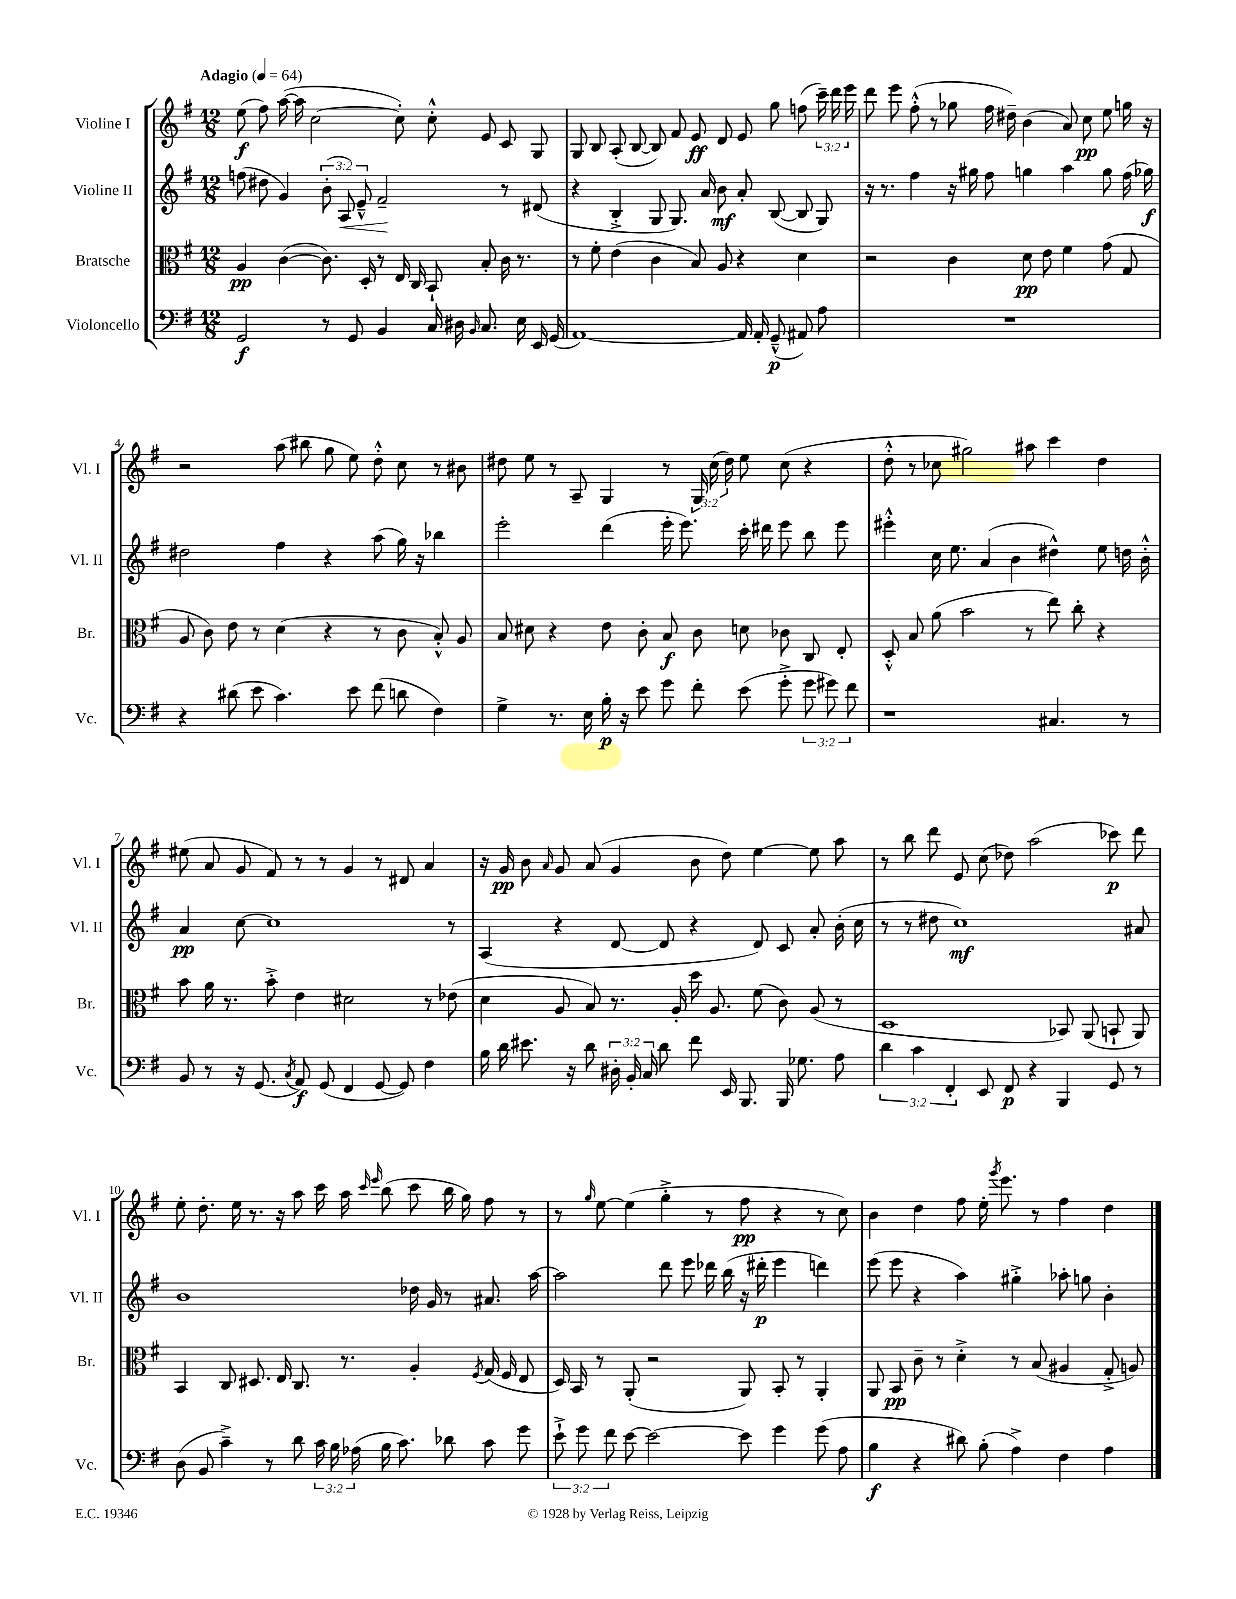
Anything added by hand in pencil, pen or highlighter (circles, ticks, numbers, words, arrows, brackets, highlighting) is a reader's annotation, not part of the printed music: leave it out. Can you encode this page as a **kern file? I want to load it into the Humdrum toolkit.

**kern	**kern	**kern	**kern
*staff4	*staff3	*staff2	*staff1
*clefF4	*clefC3	*clefG2	*clefG2
*k[f#]	*k[f#]	*k[f#]	*k[f#]
*M12/8	*M12/8	*M12/8	*M12/8
*MM64	*MM64	*MM64	*MM64
2GG	4A	(8ff	(8ee
.	.	8dd#	8ff#)
.	([4c	4g)	([16aa
.	.	.	16aa]
.	.	.	[2cc
8r	8.c])	(12b'	.
.	.	12A)	.
8GG	.	.	.
.	.	12e~^^	.
.	16D'	.	.
4BB	8r	2f#~	.
.	16E	.	8cc'])
.	16C	.	.
16C	8BB`	.	8cc'^^
16D#	.	.	.
16qqBB	.	.	.
8.C	8B'	.	8e
.	16c	8r	8c
16E	8.r	.	.
16EE	.	(8d#	8G
(16GG	.	.	.
=	=	=	=
[1AA)	8r	4r	8G
.	8f#'	.	8B
.	(4e	4B'^	(8A'
.	.	.	[8B
.	4c	8G	8B])
.	.	8.G)	8f#
.	8B)	.	8e
.	.	16a	.
.	8A	8b	8d
16AA]	4r	8a'	8e
16AA'	.	.	.
(8GG~^^	.	([8B	8gg
8AA#)	4d	8B]	(8ff
8A	.	8G)	24ccc~)
.	.	.	24ddd
.	.	.	24eee
=	=	=	=
1.r	2r	16r	8ddd
.	.	8.r	.
.	.	.	8eee
.	.	4ff#	(8ff#'^^
.	.	.	8r
.	4c	16r	8gg-
.	.	16gg#	.
.	.	8ff#	16ff#
.	.	.	16dd#~)
.	8d	4gg	(4b
.	8e	.	.
.	4f#	4aa	8a)
.	.	.	8cc
.	(8g	8gg	8ee
.	8G	(16ff#	16gg
.	.	16gg-)	16r
=	=	=	=
4r	8A	2dd#	2r
.	8c)	.	.
(8d#	8e	.	.
8e	8r	.	.
4.c)	(4d	4ff#	(8aa
.	.	.	8bb#
.	4r	4r	8gg
8e	.	.	8ee)
(8f#	8r	(8aa	8dd'^^
8d	8c	16gg)	8cc
.	.	16r	.
4F#)	8B'^^)	4bb-	8r
.	8A	.	8b#
=	=	=	=
4G^	8B	2eee'	8dd#
.	8d#	.	8ee
8.r	4r	.	8r
.	.	.	8A~
16E	.	.	.
16B'	8e	(4ddd	4G
16r	.	.	.
8e	8c'	.	.
8g	8B	16eee'	8r
.	.	8.eee)	.
8f#'	8c	.	24G
.	.	.	(24cc
.	.	.	24dd#)
(8e	8d	16ccc'	8ee
.	.	16ddd#	.
8g'^	8c-	8eee	(8cc
12g	8C	8bb	4r
12g#)	.	.	.
.	8E'	8eee	.
12f#	.	.	.
=	=	=	=
1r	8D'^^	4eee#'^^	8dd'^^
.	8B	.	8r
.	(8a	16cc	8cc-
.	.	8.ee	.
.	2b	.	2gg#)
.	.	(4a	.
.	.	4b	.
.	8r	.	8aa#
4.C#	8ee)	4dd#^^)	4ccc
.	8cc'	.	.
.	4r	8ee	4dd
8r	.	16dd	.
.	.	16b'^^	.
=	=	=	=
8BB	8b	4a	(8ee#
8r	16a	.	8a
.	8.r	.	.
16r	.	[8cc	8g
(8.GG	.	.	.
.	8b'^	1cc]	8f#)
8qC	.	.	.
8AA)	4e	.	8r
(8GG	.	.	8r
4FF#	2d#	.	4g
[8GG	.	.	8r
8GG])	.	.	8d#
4F#	8r	.	4a
.	(8e-	8r	.
=	=	=	=
16B	4d	(4A	16r
16d	.	.	16g
8.e#	.	.	8b
.	.	.	16qqa
.	8A	4r	8g
16r	.	.	.
8d	8B)	.	(8a
24D#'	8.r	[8d	4g
24BB'	.	.	.
24C	.	.	.
8d	.	8d]	.
.	16A'	.	.
8f#	16dd	4r	8b
.	8.A	.	.
16EE	.	.	8dd)
8.BBB	.	.	.
.	(8f#	8d)	[4ee
16BBB	8c)	8c	.
8.G-	.	.	.
.	(8A	8a'	8ee]
8A	8r	(16b'	8aa
.	.	16cc	.
=	=	=	=
6d	1D	8r	8r
.	.	8r	8bb
6c	.	.	.
.	.	8dd#	8ddd
6FF#'	.	.	.
.	.	1cc)	8e
8EE	.	.	(8cc
8FF#	.	.	8dd-)
4r	.	.	(2aa
4BBB	8BB-)	.	.
.	(8AA	.	.
8GG	8BB`	.	8ccc-)
8r	8AA)	8a#	8ddd
=	=	=	=
(8D	4BB	1b	8ee'
8BB	.	.	8.dd'
4c~^)	8C	.	.
.	.	.	16ee
.	8.D#	.	8.r
8r	.	.	.
.	16E	.	16r
8d	8.C	.	8aa
24c	.	.	16ccc
24B	.	.	.
.	8.r	.	16aa
(24A-	.	.	.
.	.	.	16qqccc
.	.	.	16qqeee
16B	.	.	(8bb
8.c)	.	.	.
.	4A'	16dd-	8ccc
.	.	16g	.
8d-	.	8r	16bb
.	.	.	16gg)
.	8qF#	.	.
8c	(16G	8.a#	8ff#
.	16F#	.	.
8g	8E	.	8r
.	.	[16aa	.
=	=	=	=
12e`^	16D)	2aa]	8r
.	16BB	.	.
12g	.	.	.
.	.	.	16qqgg
.	8r	.	[8ee
12f#	.	.	.
[8e	(8AA'	.	(4ee]
2e_	2r	.	.
.	.	8ddd	4gg'^
.	.	8eee	.
.	.	16ddd-	8r
.	.	(16bb	.
8e]	8AA)	16r	8ff#
.	.	16ddd#'	.
4g	8BB'	4eee	4r
.	8r	.	.
(8g	4AA'	4ddd)	8r
8A	.	.	8cc)
=	=	=	=
4B	8AA	(8eee	4b
.	8BB	8eee	.
4r	8c~	4r	4dd
.	8r	.	.
8d#)	4d'^	4aa)	8ff#
(8B'	.	.	16ee'
.	.	.	8qggg
.	.	.	8.eee
4A^)	8r	4gg#'^	.
.	(8B	.	8r
4F#	4A#	8aa-'	4ff#
.	.	8gg	.
4A	8G'^	4b'	4dd
.	8A)	.	.
==	==	==	==
*-	*-	*-	*-
